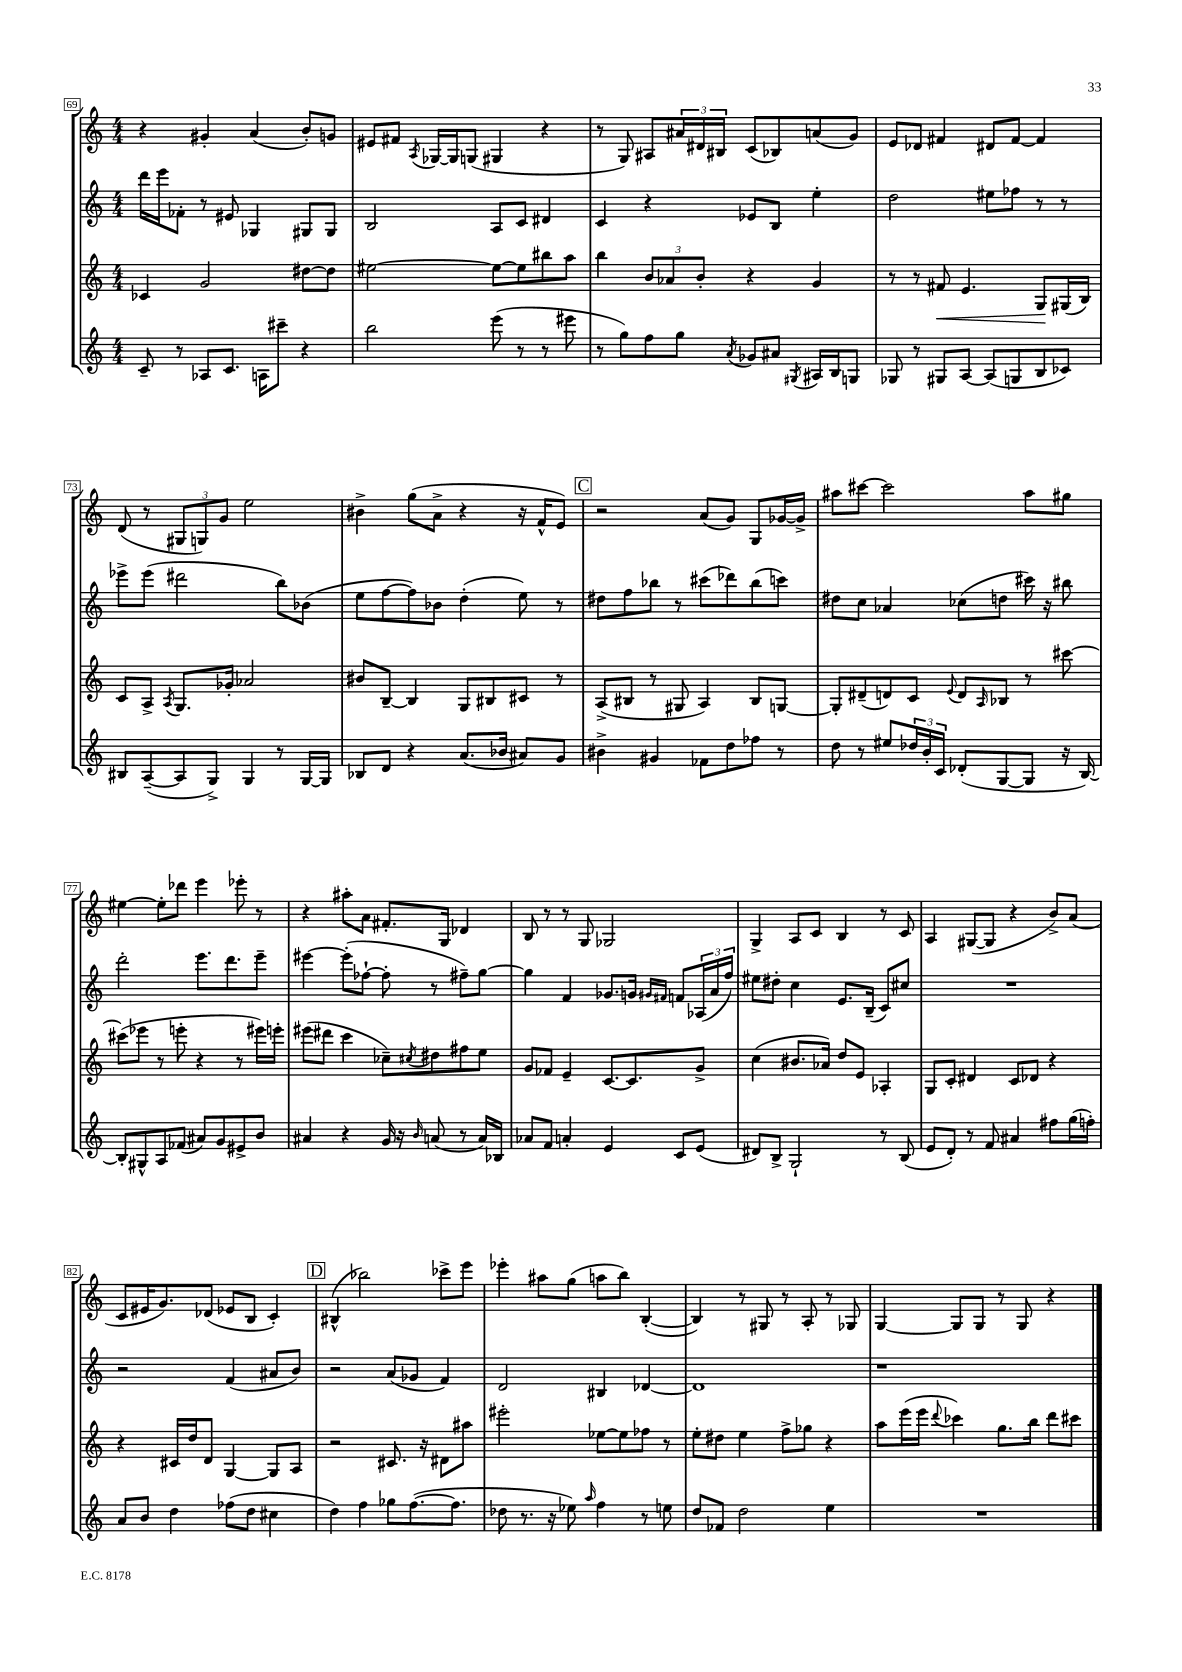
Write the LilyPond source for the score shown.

<<
\new StaffGroup <<
\new Staff = "s0" {
    \clef treble \key c \major \numericTimeSignature \time 4/4
    r4 gis'4-. a'4( b'8-.) g'8 |
    eis'8 fis'8 \acciaccatura { a8 } ges16~ ges16 g8( gis4 r4 |
    r8 g8) ais8 \tuplet 3/2 { ais'16 dis'16 bis16 } c'8( bes8) a'8( g'8) |
    e'8 des'8 fis'4 dis'8 fis'8~ fis'4 |
    d'8( r8 \tuplet 3/2 { gis8 g8) g'8 } e''2 |
    bis'4-> g''8( a'8-> r4 r16 f'16-^ e'8) |
    \mark \markup { \box "C" } r2 a'8( g'8) g8 ges'16~ ges'16-> |
    ais''8 cis'''8~ cis'''2 ais''8 gis''8 |
    eis''4~ eis''8-. des'''8 e'''4 ees'''8-. r8 |
    r4 ais''8-. a'8 fis'8.-. g16 des'4 |
    b8 r8 r8 g8 ges2 |
    g4-> a8 c'8 b4 r8 c'8 |
    a4 gis8~( gis8 r4 b'8->) a'8( |
    c'8 eis'16 g'8.) des'8( ees'8 b8 c'4-.) |
    \mark \markup { \box "D" } bis4-^( bes''2) ces'''8-> e'''8 |
    ees'''4-. ais''8 g''8( a''8 b''8) b4~-.( |
    b4) r8 gis8 r8 a8-. r8 ges8 |
    g4~ g8 g8 r8 g8 r4 \bar "|." |
}
\new Staff = "s1" {
    \clef treble \key c \major \numericTimeSignature \time 4/4
    d'''16 e'''16 fes'8-. r8 eis'8 ges4 gis8 gis8 |
    b2 a8 c'8 dis'4 |
    c'4 r4 ees'8 b8 e''4-. |
    d''2 eis''8 fes''8 r8 r8 |
    ees'''8-> ees'''8( dis'''2 b''8) bes'8( |
    e''8 f''8~ f''8) bes'8 d''4-.( e''8) r8 |
    \mark \markup { \box "C" } dis''8 f''8 bes''8 r8 cis'''8( des'''8) bes''8( c'''8) |
    dis''8 c''8 aes'4 ces''8( d''8 cis'''16) r16 bis''8 |
    d'''2-. e'''8. d'''8. e'''8-- |
    eis'''4~ eis'''8-.( fes''8~-! fes''8-. r8 fis''8--) g''8~ |
    g''4 f'4 ges'8. g'16 \grace { gis'16 fis'16 } f'8 \tuplet 3/2 { aes16( a'16 f''16) } |
    eis''8 dis''8-. c''4 e'8. b16--( c'8) cis''8 |
    R1 |
    r2 f'4( ais'8 b'8) |
    \mark \markup { \box "D" } r2 a'8( ges'8 f'4) |
    d'2 bis4 des'4~ |
    des'1 |
    r1 \bar "|." |
}
\new Staff = "s2" {
    \clef treble \key c \major \numericTimeSignature \time 4/4
    ces'4 g'2 dis''8~ dis''8 |
    eis''2~ eis''8~ eis''8 bis''8 a''8 |
    b''4 \tuplet 3/2 { b'8 aes'8 b'8-. } r4 g'4 |
    r8 r8 fis'8\< e'4. g8\! gis16( b16) |
    c'8 a8-> \acciaccatura { a8 } g8. ges'16-. aes'2 |
    bis'8 b8~-- b4 g8 bis8 cis'8 r8 |
    \mark \markup { \box "C" } a8->( bis8 r8 gis8 a4) bis8 g8~ |
    g8-. dis'8--( d'8) c'8 \appoggiatura { e'8 } d'8 \grace { a16 } bes8 r8 cis'''8~ |
    cis'''8( ees'''8 r8 e'''8-. r4 r8 eis'''16) e'''16-. |
    eis'''8( dis'''8 c'''4 ces''8--) \acciaccatura { cis''8 } dis''8 fis''8 e''8 |
    g'8 fes'8 e'4-- c'8.~ c'8. g'8-> |
    c''4( bis'8. aes'16) d''8 e'8 aes4-. |
    g8 c'8-. dis'4 c'8 des'8 r4 |
    r4 cis'16 d''16 d'8 g4~ g8 a8 |
    \mark \markup { \box "D" } r2 cis'8. r16 dis'8 ais''8 |
    eis'''2-. ees''8~ ees''8 fes''8 r8 |
    e''8-. dis''8 e''4 f''8-> ges''8 r4 |
    a''8 e'''16( e'''16 \appoggiatura { d'''8 } ces'''4) g''8. b''16 d'''8 cis'''8 \bar "|." |
}
\new Staff = "s3" {
    \clef treble \key c \major \numericTimeSignature \time 4/4
    c'8-- r8 aes8 c'8. a16 cis'''8-- r4 |
    b''2 e'''8( r8 r8 eis'''8 |
    r8 g''8) f''8 g''8 \acciaccatura { a'8 } ges'8 ais'8 \acciaccatura { gis8 } ais16 b16 g8 |
    ges8 r8 gis8 a8~ a8( g8 b8 ces'8) |
    bis8 a8~--( a8 g8->) g4 r8 g16~ g16 |
    bes8 d'8 r4 a'8.( bes'16 ais'8) g'8 |
    \mark \markup { \box "C" } bis'4-> gis'4 fes'8 d''8 fes''8 r8 |
    d''8 r8 eis''8 \tuplet 3/2 { des''16 b'16-. c'16 } des'8-.( g8~ g8 r16 b16~) |
    b8-. gis8-^ a8 fes'8( ais'8) g'8 eis'8-> b'8 |
    ais'4 r4 g'16 r16 \grace { b'16 } a'8( r8 a'16) bes16 |
    aes'8 f'8 a'4-. e'4 c'8 e'8( |
    dis'8) b8-> g2-! r8 b8( |
    e'8 d'8-.) r8 f'8 ais'4 fis''8 g''16( f''16-.) |
    a'8 b'8 d''4 fes''8( d''8 cis''4 |
    \mark \markup { \box "D" } d''4) f''4 ges''8 f''8.~( f''8. |
    des''8 r8. r16 ees''8) \grace { a''16 } f''4 r8 e''8 |
    d''8 fes'8 d''2 e''4 |
    R1 \bar "|." |
}
>>
>>
\layout { \context { \Score currentBarNumber = #69 \override BarNumber.stencil = #(make-stencil-boxer 0.1 0.3 ly:text-interface::print) } }
